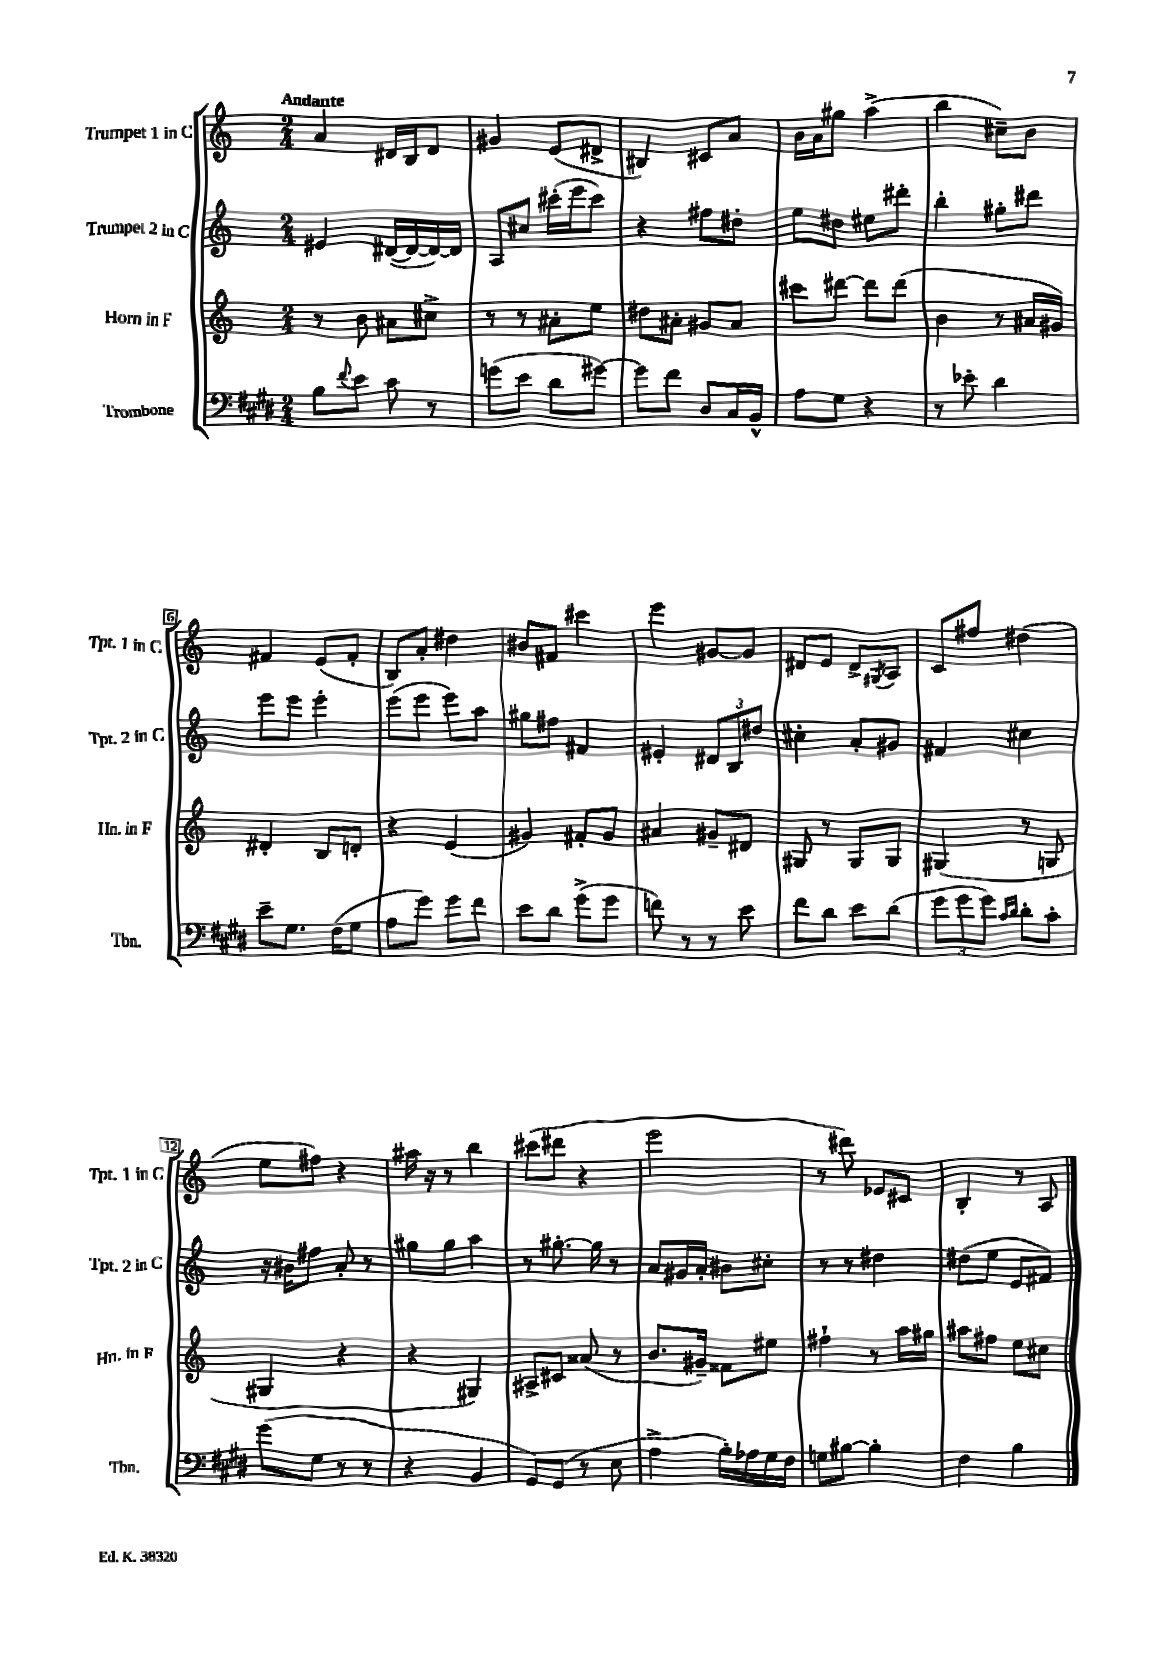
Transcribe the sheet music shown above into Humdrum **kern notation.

**kern	**kern	**kern	**kern
*part4	*part3	*part2	*part1
*staff4	*staff3	*staff2	*staff1
*I"Trombone	*I"Horn in F	*I"Trumpet 2 in C	*I"Trumpet 1 in C
*I'Tbn.	*I'Hn. in F	*I'Tpt. 2 in C	*I'Tpt. 1 in C
*clefF4	*clefG2	*clefG2	*clefG2
*k[f#c#g#d#]	*k[]	*k[]	*k[]
*M2/4	*M2/4	*M2/4	*M2/4
=1	=1	=1	=1
!	!	!	!LO:TX:a:B:t=Andante
8B\L	8r	4e#X/	4a/
8qqf#/	.	.	.
8e\J	8b\	.	.
8c#\	8a#X\L	([16d#X/LL	16d#X/LL
.	.	16d#/_	16B/J
8r	8cc#X^\J	16d#/_)	8d#/J
.	.	16d#/JJ]	.
=2	=2	=2	=2
(8gn\L	8r	8A/L	4g#X/
8e\J	8r	8cc#X/J	.
8d#\L	8a#X'\L	(16ccc#X'\LL	(8e/L
.	.	16eee\J	.
[8g#X\J)	8ee\J	8ccc#\J)	8d#X^/J
=3	=3	=3	=3
8g#\L]	8dd#X\L	4r	4B#X/)
8f#\J	8a#X'\J	.	.
8D#/L	8g#X/L	8ff#X\L	8c#X/L
16C#/L	8a#/J	8dd#X'\J	8a/J
16BB^^/JJ	.	.	.
=4	=4	=4	=4
8A\L	8ccc#X\L	8ee\L	16b\LL
.	.	.	16a\J
8G#\J	[8ddd#X\J	8dd#X\J	8gg#X\J
4r	8ddd#\L]	8ee#X\L	(4aa^\
.	(8ddd#\J	8ddd#X'\J	.
=5	=5	=5	=5
8r	4b\	4bb'\	4bb\
8e-X'\	.	.	.
4d#\	8r	8gg#X'\L	8cc#X~\L)
.	16a#X/LL	8ddd#X\J	8b\J
.	16g#X/JJ)	.	.
!!LO:LB:g=z
=6	=6	=6	=6
8e~\L	4d#X'/	8eee\L	4f#X/
8.G#\J	.	8eee\J	.
.	8B/L	4eee'\	(8e/L
(16F#\KL	.	.	.
8G#\J	8dn'/J	.	8f#'/J
=7	=7	=7	=7
8A\L	4r	(8eee\L	8B/L)
8g#\J)	.	8eee\J	8a'/J
8g#\L	(4e/	8eee\L)	4dd#X\
8f#\J	.	8aa\J	.
=8	=8	=8	=8
8e\L	4g#X/)	8gg#X\L	8b#X/L
8d#\J	.	8ff#X\J	8f#X/J
(8g#^\L	8f#X'/L	4f#X/	4ccc#X\
8g#\J	8g#/J	.	.
=9	=9	=9	=9
8fn\)	4a#X/	4e#X'/	4eee\
8r	.	.	.
8r	8g#X~/L	12d#X/L	[8g#X/L
.	.	12B/	.
8e\	8d#X/J	.	8g#/J]
.	.	12dd#X/J	.
=10	=10	=10	=10
8f#\L	8G#X/	4cc#X'\	8d#X/L
8d#\J	8r	.	8e/J
8e\L	8G#/L	8a'/L	8d#^/L
.	.	.	8qG#X/
(8d#\J	8G#/J	8g#X/J	8A/J
=11	=11	=11	=11
12g#\L	(4G#X/	4f#X/	8c/L
12g#\	.	.	.
.	.	.	8ff#X/J
12g#\J)	.	.	.
16qqc#/LL	.	.	.
16qqd#/JJ	.	.	.
8d#'\L	8r	4cc#X\	(4dd#X\
8c#'\J	8Gn/	.	.
!!LO:LB:g=z
=12	=12	=12	=12
(8g#\L	4G#X/	16r	8ee\L
.	.	16b#X\KL	.
8G#\J	.	8ff#X\J	8ff#X\J)
8r	4r	8a'/	4r
8r	.	8r	.
=13	=13	=13	=13
4r	4r	8gg#X\L	16aa#X\
.	.	.	16r
.	.	8gg#\J	8r
4BB/	4G#X/)	4aa\	4bb\
=14	=14	=14	=14
8GG#/L)	8A#X^/L	8r	(8ccc#X\L
(8GG#/J	8c#X/J	[8.gg#X'\	8ddd#X\J
8r	(8a##X/	.	4r
.	.	16gg#\]	.
8E\	8r	8r	.
=15	=15	=15	=15
4A^\	8.b/L	8a/L	2eee\
.	.	16g#X/L	.
.	16g#X~/Jk)	16a'/JJ	.
16B'\LL)	8f##X\L	8b#X\L	.
16A-X\	.	.	.
16G#\	8ee#X\J	8cc#X'\J	.
16F#\JJ	.	.	.
=16	=16	=16	=16
8Gn\L	4ff#X`\	8r	8r
[8B#X\J	.	8r	8ddd#X\)
4B#'\]	8r	4dd#X\	8e-X/L
.	16aa\LL	.	8c#X/J
.	16gg#X\JJ	.	.
=17	=17	=17	=17
4F#\	8aa#X\L	(8dd#X\L	4B'/
.	8ff#X\J	8ee\J	.
4B\	8ee\L	8e/L	8r
.	8cc#X\J	8f#X/J)	8A/
==	==	==	==
*-	*-	*-	*-
